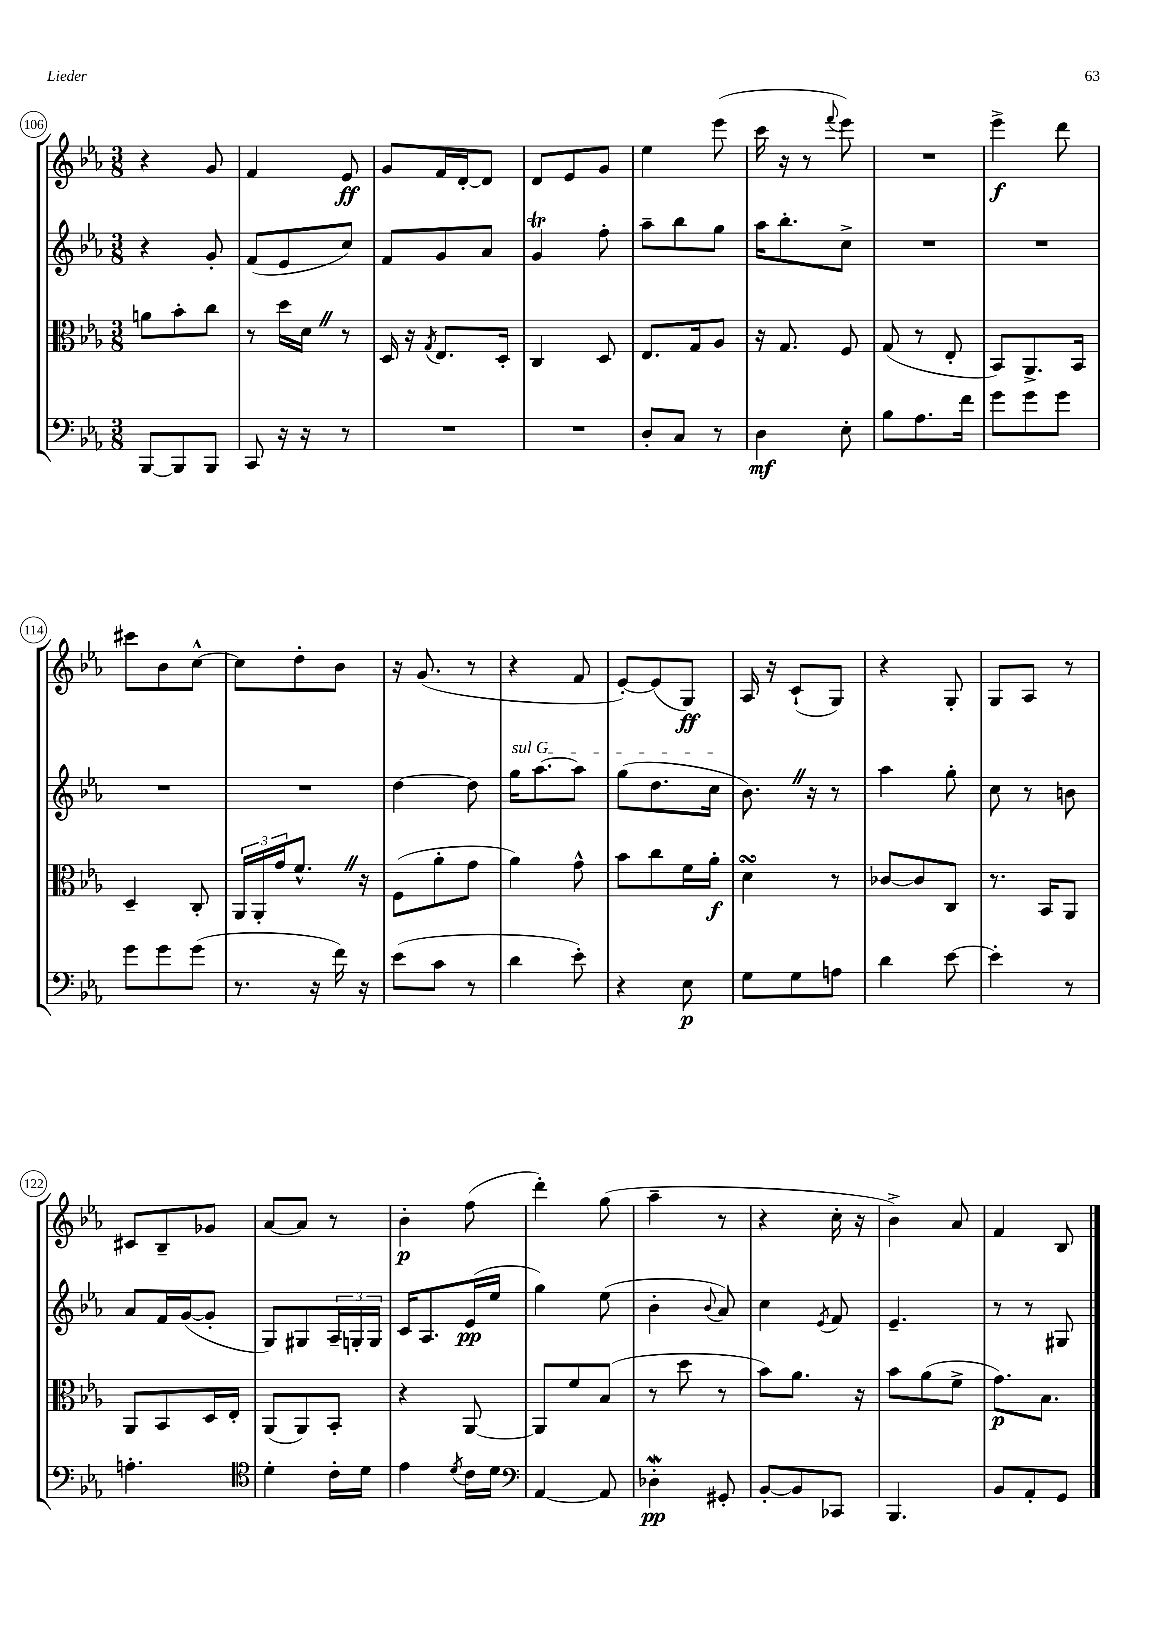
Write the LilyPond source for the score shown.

<<
\new StaffGroup <<
\new Staff = "s0" {
    \clef treble \key ees \major \numericTimeSignature \time 3/8
    r4 g'8 |
    f'4 ees'8\ff |
    g'8 f'16 d'16~-. d'8 |
    d'8 ees'8 g'8 |
    ees''4 ees'''8( |
    c'''16 r16 r8 \appoggiatura { f'''8 } ees'''8) |
    R4. |
    ees'''4->\f d'''8 |
    cis'''8 bes'8 c''8~-^ |
    c''8 d''8-. bes'8 |
    r16 g'8.( r8 |
    r4 f'8 |
    ees'8~-.) ees'8( g8\ff) |
    aes16 r16 c'8-!( g8) |
    r4 g8-. |
    g8 aes8 r8 |
    cis'8 bes8-- ges'8 |
    aes'8~ aes'8 r8 |
    bes'4-.\p f''8( |
    d'''4-.) g''8( |
    aes''4-- r8 |
    r4 c''16-. r16 |
    bes'4->) aes'8 |
    f'4 bes8 \bar "|." |
}
\new Staff = "s1" {
    \clef treble \key ees \major \numericTimeSignature \time 3/8
    r4 g'8-. |
    f'8( ees'8 c''8) |
    f'8 g'8 aes'8 |
    g'4\trill f''8-. |
    aes''8-- bes''8 g''8 |
    aes''16 bes''8.-. c''8-> |
    R4. |
    R4. |
    R4. |
    R4. |
    d''4~ d''8 |
    \once \override TextSpanner.bound-details.left.text = \markup { \italic "sul G" } g''16\startTextSpan aes''8.~ aes''8 |
    g''8( d''8. c''16\stopTextSpan |
    bes'8.) \once \override BreathingSign.text = \markup { \musicglyph "scripts.caesura.straight" } \breathe r16 r8 |
    aes''4 g''8-. |
    c''8 r8 b'8 |
    aes'8 f'16 g'16~( g'8-. |
    g8) gis8 \tuplet 3/2 { aes16-- g16-. g16 } |
    c'16 aes8. ees'16\pp( ees''16 |
    g''4) ees''8( |
    bes'4-. \appoggiatura { bes'8 } aes'8) |
    c''4 \acciaccatura { ees'8 } f'8 |
    ees'4.-- |
    r8 r8 gis8 \bar "|." |
}
\new Staff = "s2" {
    \clef alto \key ees \major \numericTimeSignature \time 3/8
    a'8 bes'8-. c''8 |
    r8 d''16 d'16 \once \override BreathingSign.text = \markup { \musicglyph "scripts.caesura.straight" } \breathe r8 |
    d16 r16 \acciaccatura { g8 } ees8. d16-. |
    c4 d8 |
    ees8. g16 aes8 |
    r16 g8. f8 |
    g8( r8 ees8-. |
    bes,8) aes,8.-> bes,16 |
    d4-- c8-. |
    \tuplet 3/2 { aes,16 aes,16-. g'16 } f'8.-^ \once \override BreathingSign.text = \markup { \musicglyph "scripts.caesura.straight" } \breathe r16 |
    f8( aes'8-. g'8 |
    aes'4) g'8-^ |
    bes'8 c''8 f'16 aes'16-.\f |
    d'4\turn r8 |
    ces'8~ ces'8 c8 |
    r8. bes,16 aes,8 |
    aes,8 bes,8 d16 ees16-. |
    aes,8( aes,8) bes,8-. |
    r4 aes,8~ |
    aes,8 f'8 bes8( |
    r8 d''8 r8 |
    bes'8) aes'8. r16 |
    bes'8 aes'8( f'8-> |
    g'8.\p) bes8. \bar "|." |
}
\new Staff = "s3" {
    \clef bass \key ees \major \numericTimeSignature \time 3/8
    bes,,8~ bes,,8 bes,,8 |
    c,8 r16 r16 r8 |
    R4. |
    R4. |
    d8-. c8 r8 |
    d4\mf ees8-. |
    bes8 aes8. f'16 |
    g'8 g'8 g'8 |
    g'8 g'8 g'8( |
    r8. r16 f'16) r16 |
    ees'8( c'8 r8 |
    d'4 ees'8-.) |
    r4 ees8\p |
    g8 g8 a8 |
    d'4 ees'8~ |
    ees'4-. r8 |
    a4.-. |
    \clef tenor d'4-. c'16-. d'16 |
    ees'4 \acciaccatura { d'8 } c'16 d'16 |
    \clef bass aes,4~ aes,8 |
    des4-.\mordent\pp gis,8-. |
    bes,8~-. bes,8 ces,8 |
    bes,,4. |
    bes,8 aes,8-. g,8 \bar "|." |
}
>>
>>
\layout { \context { \Score currentBarNumber = #106 \override BarNumber.stencil = #(make-stencil-circler 0.1 0.3 ly:text-interface::print) } }
